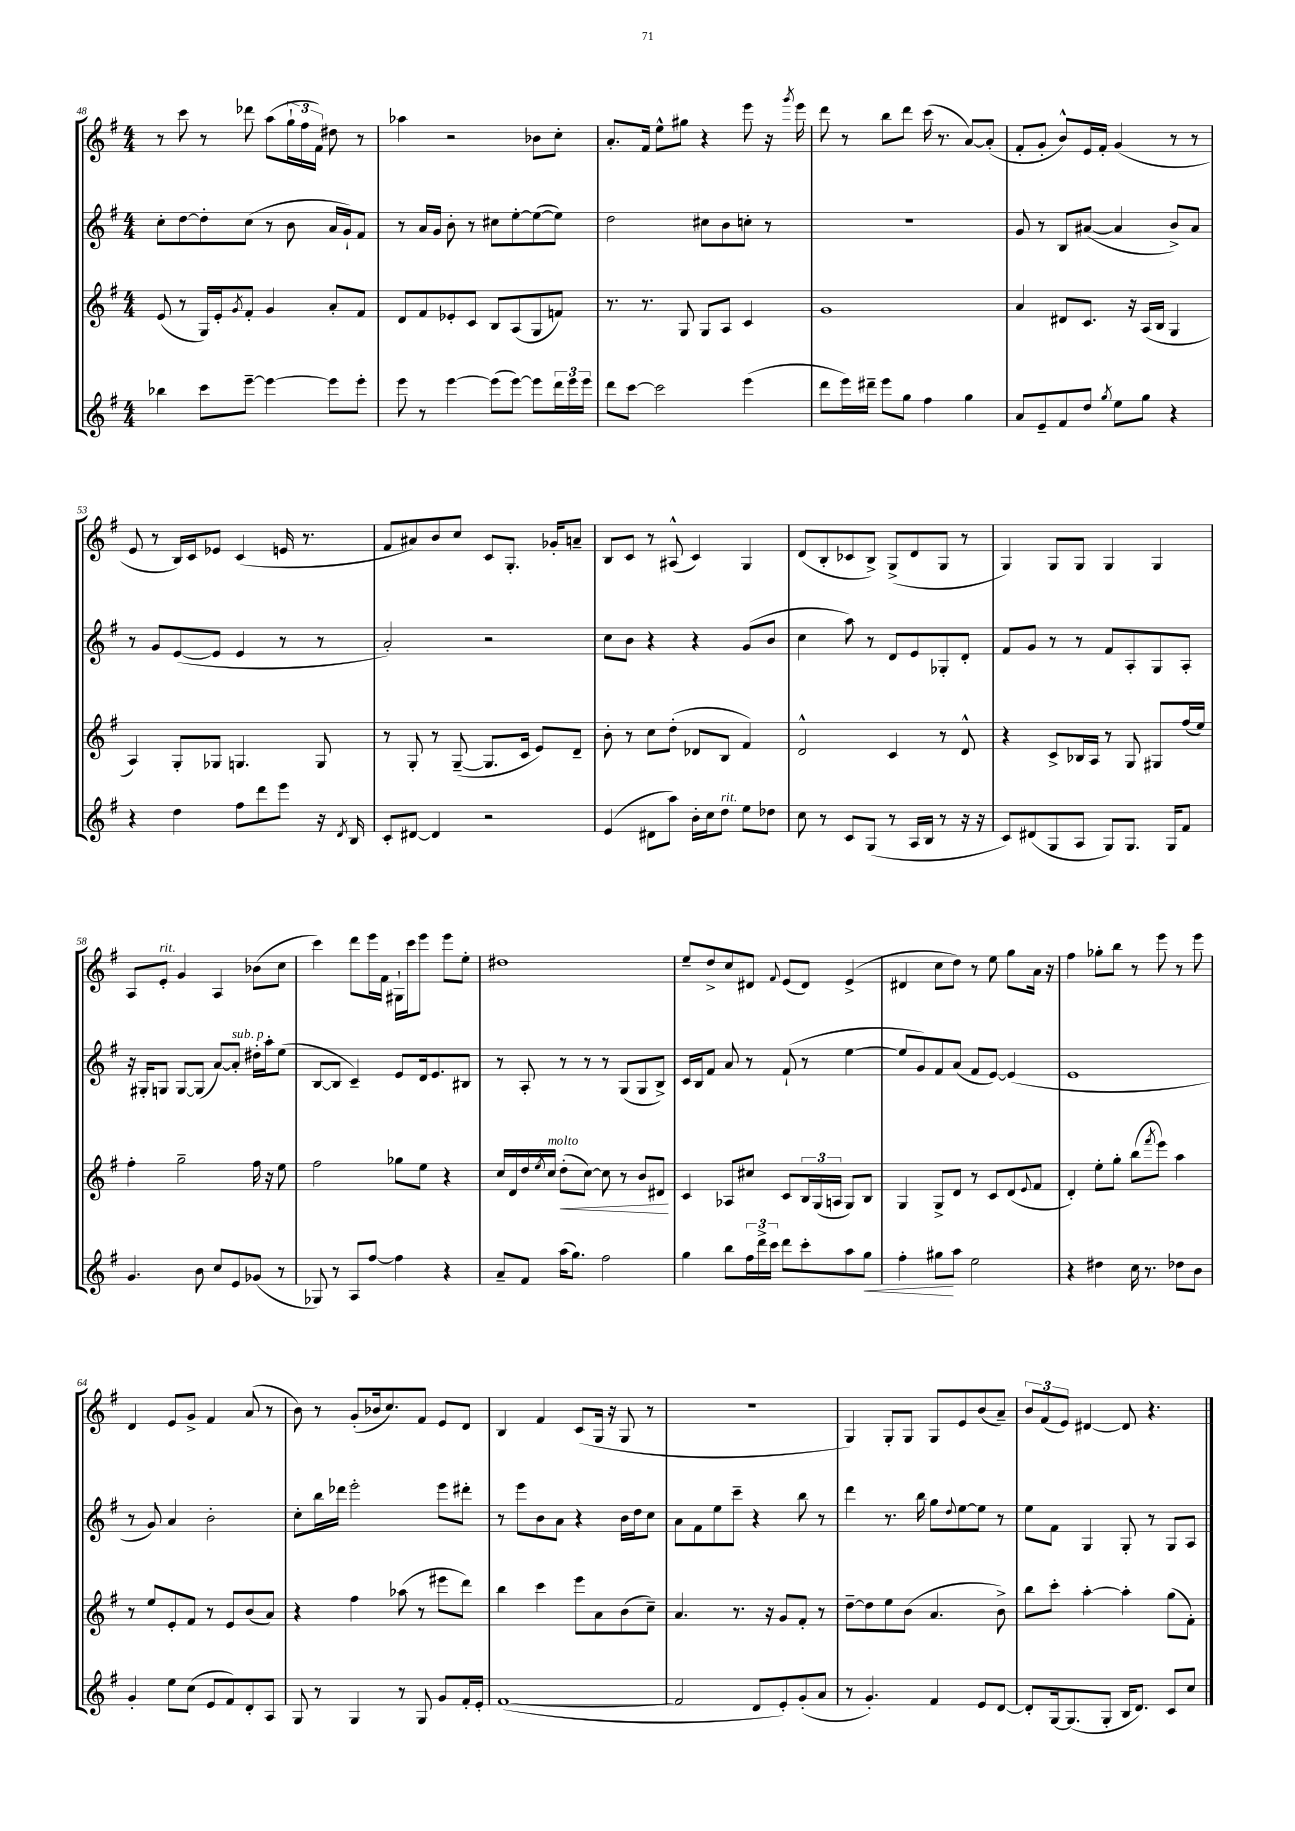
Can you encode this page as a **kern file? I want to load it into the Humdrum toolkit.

**kern	**kern	**kern	**kern
*staff4	*staff3	*staff2	*staff1
*clefG2	*clefG2	*clefG2	*clefG2
*k[f#]	*k[f#]	*k[f#]	*k[f#]
*M4/4	*M4/4	*M4/4	*M4/4
4bb-	(8e	8cc'	8r
.	8r	[8dd	8ccc
8ccc	16G)	8dd']	8r
.	16e'	.	.
.	8qg	.	.
[8eee~	8f#'	(8cc	8ddd-
4eee_	4g	8r	(8aa
.	.	8b	24gg`
.	.	.	24ff#
.	.	.	24f#)
8eee]	8a'	16a	8dd#
.	.	16g`)	.
8eee'	8f#	8f#	8r
=	=	=	=
8eee	8d	8r	4aa-
8r	8f#	16a	.
.	.	16g	.
[4eee	8e-'	8b'	2r
.	8c	8r	.
(8eee]	8B	8cc#	.
[8eee)	(8A	[8ee'	.
8eee]	8G	(8ee_	8b-
24ddd	8f)	8ee])	8cc'
24eee	.	.	.
24eee	.	.	.
=	=	=	=
8ddd	8.r	2dd	8.a'
[8ccc	.	.	.
.	8.r	.	16f#
2ccc]	.	.	8ee^^
.	8G	.	8gg#
.	8G	8cc#	4r
.	8A	8b	.
(4eee	4c	8cc'	8eee
.	.	8r	16r
.	.	.	8qggg
.	.	.	16eee
=	=	=	=
8ddd	1g	1r	8ddd
16eee)	.	.	8r
16ddd#~	.	.	.
8eee	.	.	8bb
8gg	.	.	8ddd
4ff#	.	.	(16ccc
.	.	.	8.r
4gg	.	.	[8a)
.	.	.	(8a']
=	=	=	=
8a	4a	8g	8f#'
8e~	.	8r	8g'
8f#	8d#	8B	8b^^)
8dd	8.c	([8a#	16e
.	.	.	16f#'
8qgg	.	.	.
8ee	.	4a#]	(4g
.	16r	.	.
8gg	(16A	.	.
.	16B	.	.
4r	4G	8b^)	8r
.	.	8a#	8r
=	=	=	=
4r	4A)	8r	8e
.	.	8g	8r
4dd	8G'	([8e	16B)
.	.	.	16c
.	8G-	8e]	8e-
8ff#	4.G	4e	(4c
8ddd	.	.	.
8eee	.	8r	16e
.	.	.	8.r
16r	8G	8r	.
8qd	.	.	.
16B	.	.	.
=	=	=	=
8c'	8r	2a')	8f#
[8d#	8G'	.	8a#)
4d#]	8r	.	8b
.	([8G~	.	8cc
2r	8.G]	2r	8c
.	.	.	8.G'
.	16c	.	.
.	8e)	.	.
.	.	.	16g-'
.	8d~	.	8a~
=	=	=	=
(4e	8b'	8cc	8B
.	8r	8b	8c
8d#	8cc	4r	8r
8aa)	(8dd'	.	(8A#^^
16b'	8d-	4r	4c)
16cc	.	.	.
8dd	8B	.	.
8ee	4f#)	(8g	4G
8dd-	.	8b	.
=	=	=	=
8cc	2d^^	4cc	(8d
8r	.	.	8B'
8c	.	8aa)	8c-
(8G	.	8r	8B^)
8r	4c	8d	(8G^
16A	.	8e	8d
16B	.	.	.
8r	8r	8G-'	8G
16r	8d^^	8d'	8r
16r	.	.	.
=	=	=	=
8c)	4r	8f#	4G)
(8d#	.	8g	.
8G	8c^	8r	8G
8A	16B-	8r	8G
.	16A	.	.
8G)	8r	8f#	4G
8.G	8G	8A'	.
.	8G#	8G	4G
16G	.	.	.
8f#	(16ff#	8A'	.
.	16ee)	.	.
=	=	=	=
4.g	4ff#'	16r	8A
.	.	16G#'	.
.	.	8G	8e'
.	2gg~	[8G	4g
8b	.	(8G]	.
8cc	.	[8a)	4A
8e	.	8a']	.
(8g-	16ff#	16dd#'	(8b-
.	16r	16aa'	.
8r	8ee	(8ee	8cc
=	=	=	=
8G-)	2ff#	[8B	4ccc)
8r	.	8B]	.
8A	.	4c~)	8ddd
[8ff#	.	.	16eee
.	.	.	16f#
4ff#]	8gg-	8e	16G#`
.	.	.	16ccc
.	8ee	16d	8eee
.	.	8.e	.
4r	4r	.	8eee
.	.	8B#	8ee'
=	=	=	=
8a~	16cc	8r	1dd#
.	16d	.	.
8f#	16dd	8A'	.
.	8qee	.	.
.	16cc	.	.
(16aa	(8dd'	8r	.
8.gg)	.	.	.
.	[8cc)	8r	.
2ff#	8cc]	8r	.
.	8r	(8G	.
.	8b	8G	.
.	8d#	8B^)	.
=	=	=	=
4gg	4c	16c	8ee~
.	.	16B	.
.	.	8f#	8dd^
8bb	8A-	8a	8cc
24ff#	8cc#	8r	8d#
24ddd^	.	.	.
24ccc	.	.	.
.	.	.	8qqf#
8ddd	8c	(8f#`	(8e
8ccc'	24B	8r	8d#)
.	(24G	.	.
.	24A	.	.
8aa	8G)	[4ee	(4e^
8gg	8B	.	.
=	=	=	=
4ff#'	4G	8ee]	4d#
.	.	8g)	.
8gg#	8G^	8f#	8cc
8aa	8d	(8a	8dd)
2ee	8r	8f#	8r
.	8c	[8e)	8ee
.	(8d	(4e]	8gg
.	8qqe	.	.
.	8f#	.	16a
.	.	.	16r
=	=	=	=
4r	4d')	1e	4ff#
4dd#	8ee'	.	8gg-'
.	8gg'	.	8bb
16cc	(8bb	.	8r
8.r	.	.	.
.	8qfff#	.	.
.	8eee)	.	8eee
8dd-	4aa	.	8r
8b	.	.	8eee
=	=	=	=
4g'	8r	8r	4d
.	8ee	8g)	.
8ee	8e'	4a	8e
(8cc	8f#	.	8g^
8e	8r	2b'	4f#
8f#)	8e	.	.
8d'	(8b	.	(8a
8A	8a)	.	8r
=	=	=	=
8G	4r	8cc'	8b)
8r	.	16bb	8r
.	.	16ddd-	.
4G	4ff#	2eee'	(8g'
.	.	.	16b-
.	.	.	8.cc)
8r	(8aa-	.	.
8G	8r	.	8f#
8g	8eee#	8eee	8e
16f#'	8ddd)	8ddd#'	8d
16e'	.	.	.
=	=	=	=
([1f#	4bb	8r	4B
.	.	8eee	.
.	4ccc	8b	4f#
.	.	8a	.
.	8eee	4r	(8c
.	8a	.	16G
.	.	.	16r
.	(8b	16b	8G
.	.	16dd	.
.	8cc~)	8cc	8r
=	=	=	=
2f#]	4.a	8a	1r
.	.	8f#	.
.	.	8ee	.
.	8.r	8ccc~	.
8d	.	4r	.
.	16r	.	.
8e')	8g	.	.
(8g'	8f#'	8bb	.
8a	8r	8r	.
=	=	=	=
8r	[8dd~	4ddd	4G)
4.g')	8dd]	.	.
.	8ee	8.r	8G'
.	(8b	.	8G
.	.	16bb	.
4f#	4.a	8gg	8G
.	.	8qqdd	.
.	.	[8ee	8e
8e	.	8ee]	(8b
[8d	8b^)	8r	8a~)
=	=	=	=
8d']	8bb	8ee	12b
.	.	.	(12f#
[16G	8ccc'	8f#	.
.	.	.	12e)
(8.G]	.	.	.
.	[4aa'	4G	[4d#
8G'	.	.	.
16B	4aa']	8G'	8d#]
8.d)	.	.	.
.	.	8r	4.r
8c	(8gg	8G	.
8cc	8f#')	8A	.
==	==	==	==
*-	*-	*-	*-
